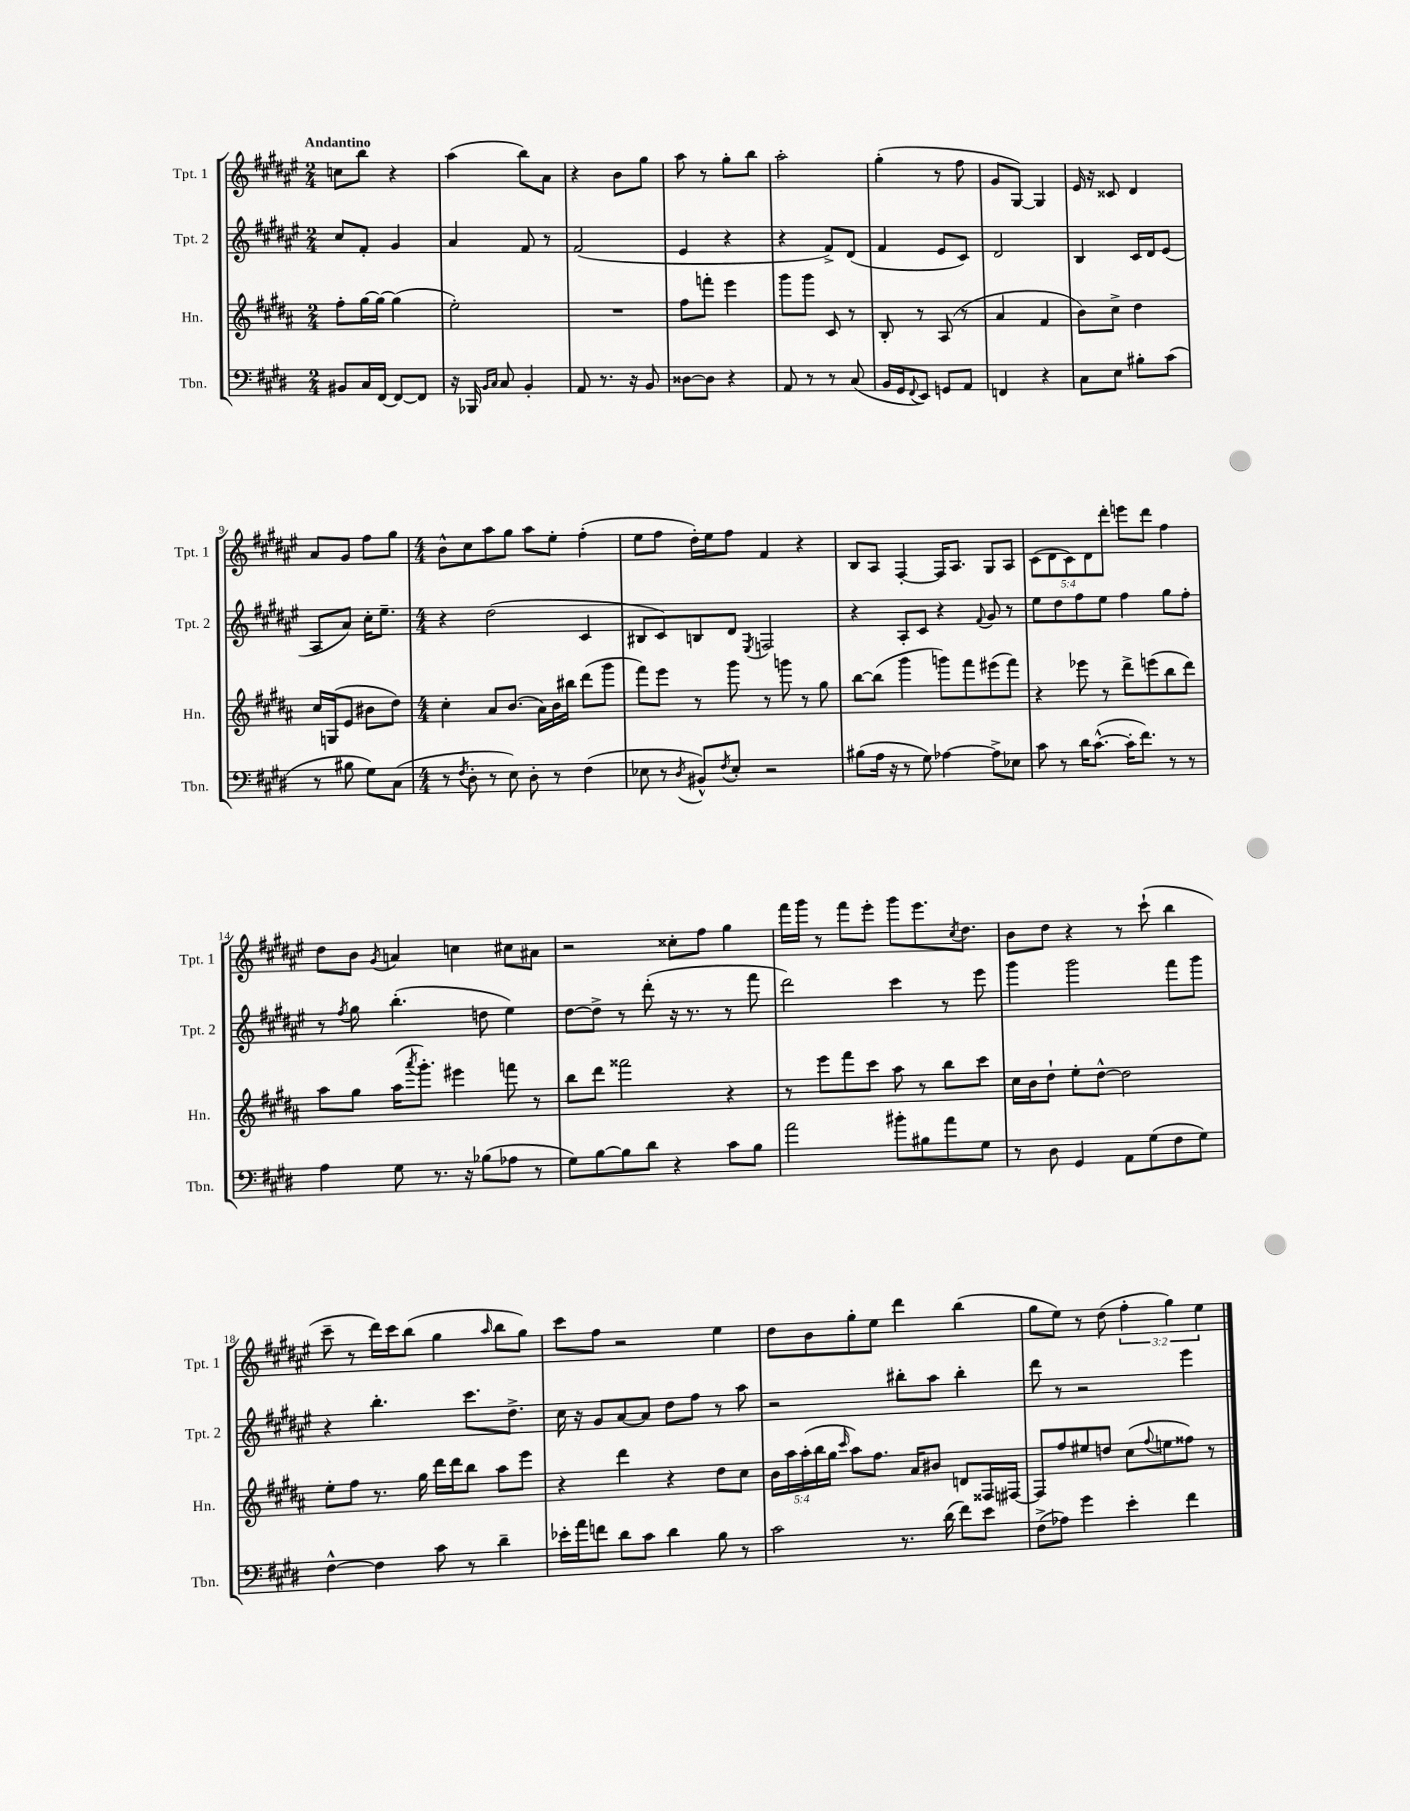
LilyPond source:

<<
\new StaffGroup <<
\new Staff = "s0" \with { instrumentName = "Tpt. 1" shortInstrumentName = "Tpt. 1" } {
    \clef treble \key fis \major \numericTimeSignature \time 2/4 \override Staff.TupletNumber.text = #tuplet-number::calc-fraction-text \tempo "Andantino"
    c''8 b''8 r4 |
    ais''4( b''8) ais'8 |
    r4 b'8 gis''8 |
    ais''8 r8 gis''8-. b''8 |
    ais''2-. |
    gis''4-.( r8 fis''8 |
    gis'8 gis8~) gis4 |
    eis'16 r16 cisis'8 dis'4 |
    ais'8 gis'8 fis''8 gis''8 |
    \numericTimeSignature \time 4/4 b'8-^ cis''8 ais''8 gis''8 ais''8 eis''8-. fis''4-.( |
    eis''8 fis''8 dis''16-.) eis''16 fis''8 fis'4 r4 |
    b8 ais8 fis4~-. fis16 ais8. gis8 ais8 |
    \tuplet 5/4 { cis'8( dis'8 cis'8) dis'8 dis'''8-. } e'''8 dis'''8 fis''4 |
    dis''8 b'8 \acciaccatura { gis'8 } a'4 c''4 cis''8 ais'8 |
    r2 cisis''8-. fis''8 gis''4 |
    fis'''16 gis'''16 r8 fis'''8 eis'''8-. gis'''8 eis'''8. \acciaccatura { cis''8 } dis''8. |
    b'8 dis''8 r4 r8 cis'''8-!( b''4 |
    cis'''8-- r8 dis'''16) cis'''16 b''8( gis''4 \grace { ais''16 } b''8 gis''8) |
    cis'''8 fis''8 r2 eis''4 |
    dis''8 b'8 gis''8-. eis''8 dis'''4 b''4( |
    gis''8 eis''8) r8 dis''8( \tuplet 3/2 { fis''4-. gis''4) eis''4 } \bar "|." |
}
\new Staff = "s1" \with { instrumentName = "Tpt. 2" shortInstrumentName = "Tpt. 2" } {
    \clef treble \key fis \major \numericTimeSignature \time 2/4
    cis''8 fis'8-. gis'4 |
    ais'4 fis'8 r8 |
    fis'2( |
    eis'4 r4 |
    r4 fis'8->) dis'8( |
    fis'4 eis'8 cis'8) |
    dis'2 |
    b4 cis'16 dis'16 eis'8( |
    ais8 ais'8) cis''16-. eis''8.-- |
    \numericTimeSignature \time 4/4 r4 dis''2( cis'4 |
    bis8 cis'8) b8 dis'8 \acciaccatura { eis8 } f2 |
    r4 ais8-. cis'8 r4 \appoggiatura { fis'8 } gis'8 r8 |
    eis''8 dis''8 fis''8 eis''8 fis''4 gis''8 fis''8-. |
    r8 \acciaccatura { fis''8 } gis''8 b''4.-.( d''8 eis''4) |
    dis''8~ dis''8-> r8 dis'''8-.( r16 r8. r8 fis'''8 |
    dis'''2) cis'''4 r8 eis'''8 |
    gis'''4 gis'''2 fis'''8 gis'''8 |
    r4 b''4.-. cis'''8. dis''8.-> |
    cis''16 r16 gis'8 ais'8~ ais'8 dis''8 fis''8 r8 ais''8 |
    r2 bis''8-. ais''8 bis''4-. |
    dis'''8 r8 r2 eis'''4 \bar "|." |
}
\new Staff = "s2" \with { instrumentName = "Hn." shortInstrumentName = "Hn." } {
    \clef treble \key b \major \numericTimeSignature \time 2/4 \override Staff.TupletNumber.text = #tuplet-number::calc-fraction-text
    fis''8-. gis''16~ gis''16~ gis''4( |
    e''2-.) |
    R2 |
    fis''8 f'''8-. e'''4 |
    gis'''8 gis'''8 cis'8 r8 |
    b8-. r8 ais8( r8 |
    ais'4 fis'4 |
    b'8) cis''8-> dis''4 |
    cis''16 g16( e'8 bis'8 dis''8) |
    \numericTimeSignature \time 4/4 cis''4-. ais'8 b'8.( ais'16) b'16 bis''16 dis'''8( gis'''8 |
    fis'''8) e'''8 r8 gis'''8 r8 g'''8 r8 gis''8 |
    b''8~ b''8( gis'''4 g'''8) fis'''8 eis'''8( fis'''8) |
    r4 ees'''8 r8 dis'''8-> e'''8( b''8 dis'''8) |
    ais''8 gis''8 ais''16( \acciaccatura { ais'''8 } gis'''8.-.) eis'''4 f'''8 r8 |
    b''8 dis'''8 fisis'''2 r4 |
    r8 e'''8 fis'''8 cis'''8 ais''8 r8 b''8 cis'''8 |
    cis''16 b'16 dis''8-! e''8-. dis''8~-^ dis''2 |
    e''8-. fis''8 r8. gis''16 dis'''16 dis'''16 b''8 ais''8 e'''8 |
    r4 dis'''4 r4 dis''8 cis''8 |
    \tuplet 5/4 { b'16 ais''16 ais''16-.( b''16 gis''16 } \grace { cis'''16 } ais''8) fis''8. ais'16 bis'8 d'8 fisis16 fis16~ |
    fis8 fis''8 eis''8 d''8 cis''8( \appoggiatura { fis''8 } e''8 fisis''8) r8 \bar "|." |
}
\new Staff = "s3" \with { instrumentName = "Tbn." shortInstrumentName = "Tbn." } {
    \clef bass \key e \major \numericTimeSignature \time 2/4
    bis,8 cis16 fis,16~ fis,8~ fis,8 |
    r16 bes,,16 \grace { b,16 cis16 } cis8 b,4-. |
    a,8 r8. r16 b,8 |
    disis8~ disis8 r4 |
    a,8 r8 r8 cis8( |
    b,16 gis,16 \appoggiatura { fis,8 } e,8) g,8 a,8 |
    f,4 r4 |
    cis8 e8 bis8-. cis'8( |
    r8 bis8 gis8) cis8( |
    \numericTimeSignature \time 4/4 r8 \acciaccatura { fis8 } dis8-. r8 e8) dis8-. r8 fis4( |
    ees8 r8 \acciaccatura { dis8 } bis,8-^) \acciaccatura { fis8 } ees8-. r2 |
    bis8( a16 r16 r8 gis8) aes4~ aes8-> ees8 |
    cis'8 r8 dis'16 cis'8.~-^( cis'16-. fis'8.) r8 r8 |
    a4 gis8 r8. r16 bes8( aes8 r8 |
    gis8) b8~ b8 dis'8 r4 cis'8 b8 |
    a'2 bis'8-. bis8 a'8 gis8 |
    r8 dis8 gis,4 a,8 gis8( fis8 gis8) |
    fis4~-^ fis4 cis'8 r8 dis'4-- |
    ees'16-. a'16 f'8 dis'8 cis'8 dis'4 b8 r8 |
    cis'2 r8. dis'16( fis'8) e'8 |
    fis8->( aes8) gis'4 e'4-. fis'4 \bar "|." |
}
>>
>>
